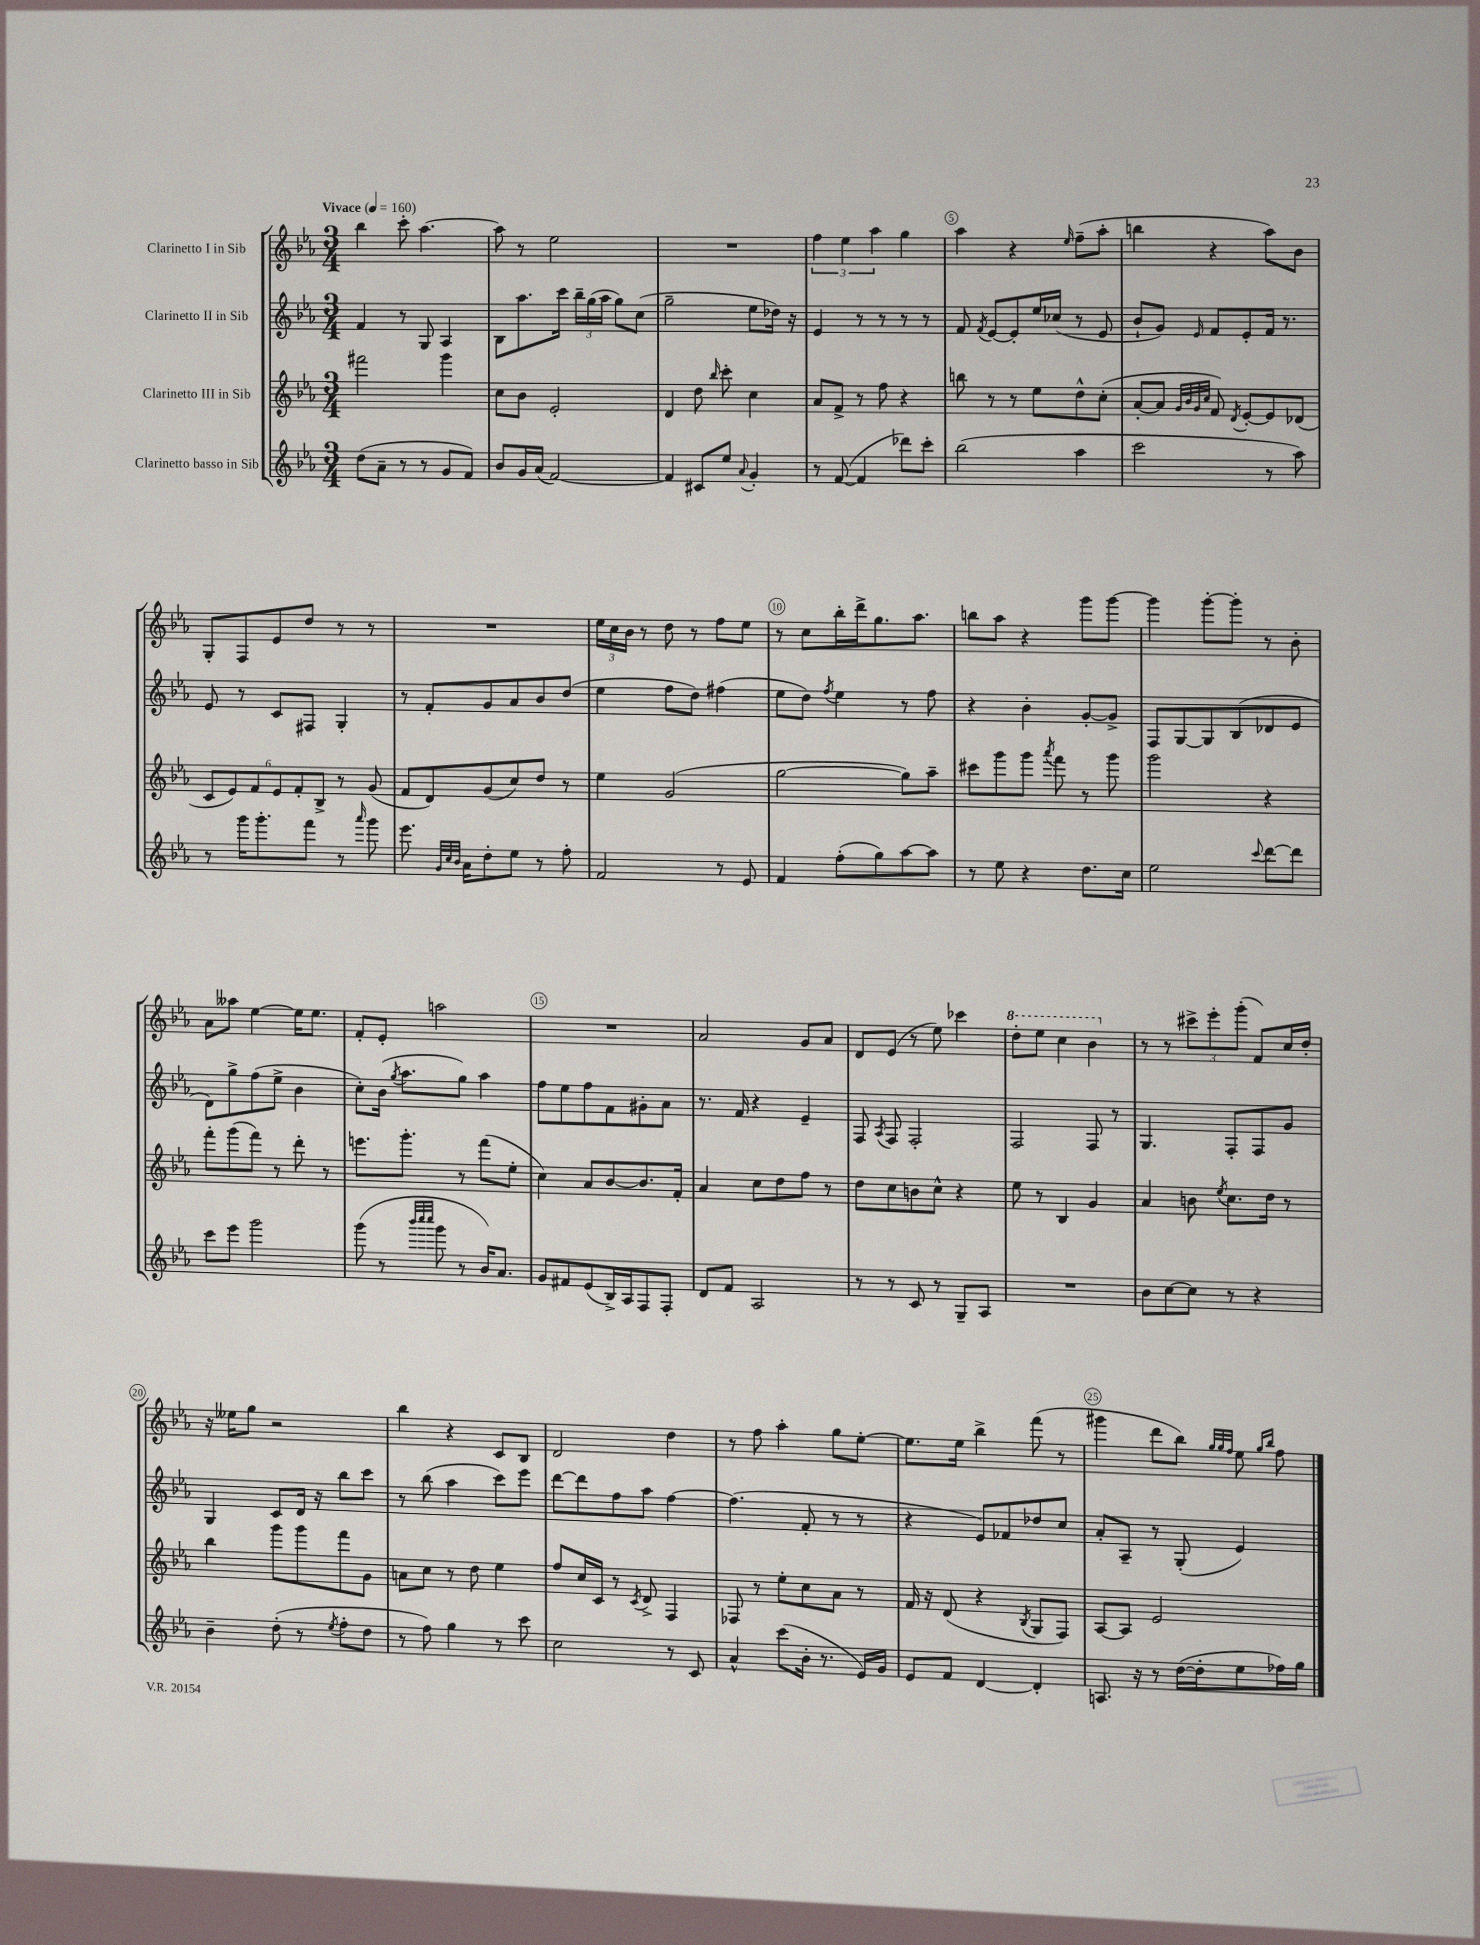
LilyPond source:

<<
\new StaffGroup <<
\new Staff = "s0" \with { instrumentName = "Clarinetto I in Sib" } {
    \clef treble \key ees \major \numericTimeSignature \time 3/4 \tempo "Vivace" 4 = 160
    \autoBeamOff bes''4 c'''8-. aes''4.~ |
    aes''8 r8 ees''2 |
    R2. |
    \tuplet 3/2 { f''4 ees''4 aes''4 } g''4 |
    aes''4 r4 \grace { ees''16 } f''8[--( aes''8]-. |
    b''4 r4 aes''8[) bes'8] |
    g8[-. f8 ees'8 d''8] r8 r8 |
    R2. |
    \tuplet 3/2 { ees''16[ c''16 bes'16] } r8 d''8 r8 f''8[ ees''8] |
    r8 c''8[ bes''16-. d'''16-> g''8. aes''8.] |
    b''8[ aes''8] r4 g'''8[ g'''8]~ |
    g'''4 g'''8[~-. g'''8]-. r8 bes'8-. |
    aes'8[ aeses''8] ees''4~ ees''16[ ees''8.] |
    f'8[-. ees'8]-. a''2 |
    R2. |
    aes'2 g'8[ aes'8] |
    d'8[ ees'8]( r8 ees''8) ces'''4 |
    \ottava #1 d'''8[-. ees'''8] c'''4 bes''4 \ottava #0 |
    r8 r8 \tuplet 3/2 { cis'''8[-> ees'''8-. g'''8]-.( } f'8[) c''16 d''16]-. |
    r16 eeses''16[ g''8] r2 |
    bes''4 r4 c'8[ bes8] |
    d'2 d''4 |
    r8 f''8 aes''4-. g''8[ ees''8]~-. |
    ees''8.[ ees''16] bes''4-> f'''8( r8 |
    gis'''4 d'''8[ bes''8]) \grace { g''32[ g''32 f''32] } ees''8 \grace { g''16[ bes''16] } f''8 \bar "|." |
}
\new Staff = "s1" \with { instrumentName = "Clarinetto II in Sib" } {
    \clef treble \key ees \major \numericTimeSignature \time 3/4
    \autoBeamOff f'4 r8 g8 aes4 |
    bes8[ aes''8. c'''16] \tuplet 3/2 { bes''16[-- g''16( aes''16] } g''8[) c''8]( |
    g''2-- ees''8[ des''16]) r16 |
    ees'4 r8 r8 r8 r8 |
    f'8 \acciaccatura { f'8 } ees'8[~ ees'8-. ees''16 ces''16]( r8 ees'8 |
    bes'8[-! g'8]) \grace { ees'16 } f'8[ ees'8-. f'16] r8. |
    ees'8 r8 c'8[ fis8] g4-. |
    r8 f'8[-. g'8 aes'8 bes'8 d''8]( |
    ees''4 f''8[ d''8]) fis''4( |
    ees''8[ d''8]) \acciaccatura { f''8 } ees''4 r8 f''8 |
    r4 bes'4-. g'8[~-. g'8]-> |
    f8[ g8~ g8 bes8( des'8 ees'8] |
    d'8[) g''8-> f''8( ees''8]-> bes'4 |
    c''8[-.) bes'16]( \acciaccatura { g''8 } aes''8.[ g''8]) aes''4 |
    f''8[ ees''8 f''8 f'8 gis'8-. aes'8] |
    r8. f'16 r4 ees'4-- |
    f8 \acciaccatura { aes8 } f8 f2-. |
    f2 f8 r8 |
    g4. f8[-. f8 g'8] |
    g4 c'8[ d'16] r16 bes''8[ c'''8] |
    r8 bes''8( aes''4 c'''8[) ees'''8] |
    d'''8[~ d'''8 f''8 aes''8] f''4~ |
    f''4.( f'8-. r8 r8 |
    r4 ees'8[) fes'8 des''8 c''8] |
    aes'8[-. aes8]-- r8 g8-.( ees'4) \bar "|." |
}
\new Staff = "s2" \with { instrumentName = "Clarinetto III in Sib" } {
    \clef treble \key ees \major \numericTimeSignature \time 3/4
    \autoBeamOff fis'''2 g'''4 |
    c''8[ bes'8] ees'2-. |
    d'4 d''8 \grace { bes''16 } c'''8-. c''4 |
    aes'8[ f'8]-> r8 f''8 r4 |
    b''8 r8 r8 ees''8[ d''8-^ c''8]-.( |
    aes'8[~-. aes'8] \grace { g'32[ bes'32 g'32 c''32] } f'8) \acciaccatura { d'8 } ees'8[~-. ees'8 des'8]( |
    \tuplet 6/4 { c'8[ ees'8) f'8 ees'8 f'8-. bes8]-> } r8 g'8( |
    f'8[ d'8) g'8( c''8) d''8] r8 |
    ees''4 g'2( |
    g''2~ g''8[) aes''8]-- |
    cis'''8[ g'''8 g'''8] \acciaccatura { aes'''8 } f'''8 r8 g'''8 |
    g'''2 r4 |
    f'''8[-. g'''8( f'''8]) r8 d'''8-. r8 |
    e'''8.[ g'''8.]-. r8 f'''8[( ees''8]-. |
    c''4) aes'8[ bes'8~ bes'8. f'16]-. |
    aes'4 c''8[ d''8 f''8] r8 |
    d''8[ c''8 b'8 c''8]-^ r4 |
    ees''8 r8 bes4 g'4 |
    aes'4 b'8 \acciaccatura { ees''8 } c''8.[ d''16] r8 |
    bes''4 g'''8[ g'''8 f'''8 g'8] |
    a'8[ c''8] r8 d''8 ees''4 |
    f''8[ c''16 c'16] r8 \acciaccatura { c'8 } d'8-> f4 |
    fes8 r8 ees''8[-. c''8 aes'8] r8 |
    f'16 r16 d'8( r4 \acciaccatura { bes8 } g8[ f8]) |
    aes8[~ aes8] ees'2 \bar "|." |
}
\new Staff = "s3" \with { instrumentName = "Clarinetto basso in Sib" } {
    \clef treble \key ees \major \numericTimeSignature \time 3/4
    \autoBeamOff d''8[( aes'8]-- r8 r8 g'8[ f'8]) |
    bes'8[ g'16 aes'16]( f'2~) |
    f'4 cis'8[ ees''8] \appoggiatura { aes'8 } g'4-. |
    r8 f'8~( f'4 des'''8[) c'''8]-. |
    bes''2( aes''4 |
    c'''2 r8 aes''8) |
    r8 g'''16[ g'''8.-. f'''8] r8 \grace { aes'''16 } g'''8 |
    ees'''8. \grace { g'32[ c''32 bes'32] } aes'16[ d''8-. ees''8] r8 f''8-. |
    f'2 r8 ees'8 |
    f'4 f''8[-.( g''8) aes''8~ aes''8] |
    r8 ees''8 r4 d''8.[ c''16] |
    ees''2 \appoggiatura { c'''8 } d'''8[~ d'''8] |
    c'''8[ ees'''8] g'''2 |
    g'''8( r8 \grace { bes'''32[ c''''32 c''''32] } g'''8 r8 bes'16[) aes'8.] |
    g'8[ fis'8 ees'8( bes16->) aes16 f8 f8]-. |
    d'8[ f'8] aes2 |
    r8 r8 c'8 r8 g8[-- aes8] |
    R2. |
    bes'8[ c''8~ c''8] r8 r4 |
    bes'4-- d''8-.( r8 \acciaccatura { ees''8 } f''8[-. d''8] |
    r8 f''8) g''4 r8 c'''8 |
    c''2 r8 c'8 |
    aes'4-^ c'''8[( bes'16]-. r8. ees'16[) g'16] |
    ees'8[ f'8] d'4~ d'4-. |
    a8. r16 r8 d''16[~( d''16-. ees''8 fes''16) g''16] \bar "|." |
}
>>
>>
\layout { \context { \Score \override BarNumber.break-visibility = ##(#f #t #t) barNumberVisibility = #(every-nth-bar-number-visible 5) \override BarNumber.stencil = #(make-stencil-circler 0.1 0.3 ly:text-interface::print) } }
